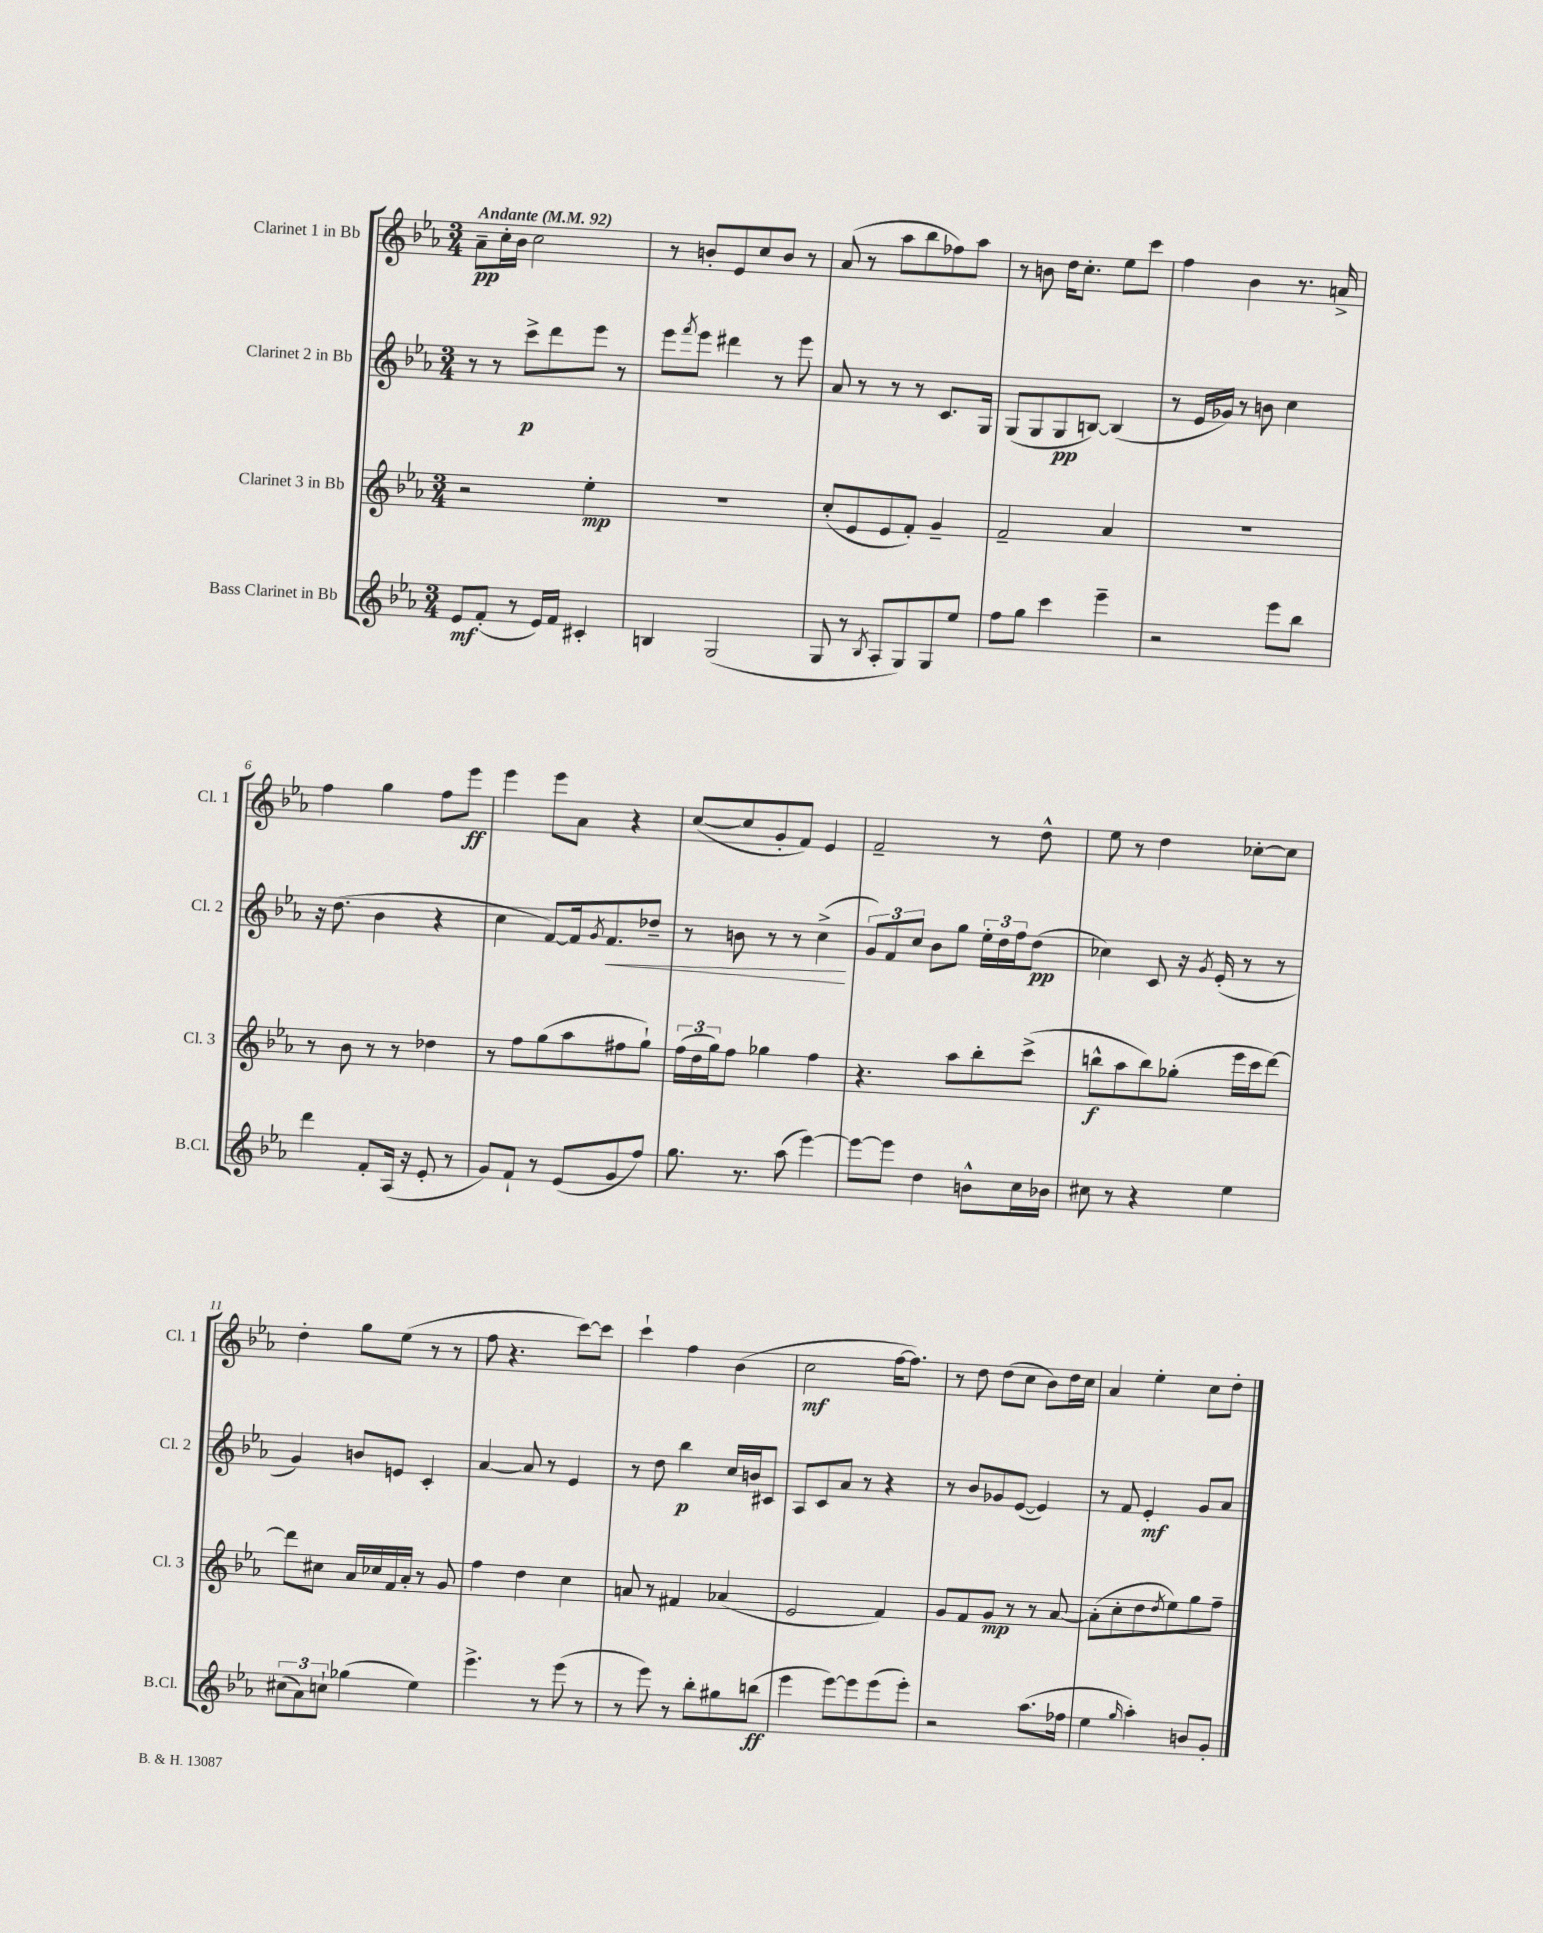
<<
\new StaffGroup <<
\new Staff = "s0" \with { instrumentName = "Clarinet 1 in Bb" shortInstrumentName = "Cl. 1" } {
    \clef treble \key ees \major \numericTimeSignature \time 3/4 \tempo "Andante" 4 = 92
    aes'8--\pp c''16-. bes'16 c''2 |
    r8 b'8-. ees'8 c''8 b'8 r8 |
    aes'8( r8 aes''8 bes''8 fes''8) aes''8 |
    r8 b'8 d''16 c''8.-. ees''8 c'''8 |
    f''4 bes'4 r8. a'16-> |
    f''4 g''4 f''8 ees'''8\ff |
    ees'''4 ees'''8 aes'8 r4 |
    c''8~( c''8 g'8-. f'8) ees'4 |
    f'2-- r8 d''8-^ |
    ees''8 r8 d''4 ces''8~-. ces''8 |
    d''4-. g''8 ees''8( r8 r8 |
    f''8 r4. c'''8~) c'''8 |
    c'''4-! f''4 bes'4( |
    c''2\mf f''16~ f''8.) |
    r8 d''8 d''8( c''8 bes'8) d''16 c''16 |
    aes'4 ees''4-. c''8 d''8-. \bar "|." |
}
\new Staff = "s1" \with { instrumentName = "Clarinet 2 in Bb" shortInstrumentName = "Cl. 2" } {
    \clef treble \key ees \major \numericTimeSignature \time 3/4
    r8 r8 c'''8->\p d'''8 ees'''8 r8 |
    ees'''8 \acciaccatura { f'''8 } ees'''8 dis'''4 r8 ees'''8 |
    aes'8 r8 r8 r8 c'8. g16 |
    g8( g8 g8\pp b8~) b4( |
    r8 ees'16 ges'16) r8 b'8 c''4 |
    r16 d''8.( bes'4 r4 |
    c''4 f'8~) f'16 \acciaccatura { g'8 } f'8.\< des''8-- |
    r8 b'8 r8 r8 c''4->\!( |
    \tuplet 3/2 { g'8) f'8 c''8 } bes'8 g''8 \tuplet 3/2 { ees''16-. d''16 f''16 } d''8\pp( |
    ces''4) c'8 r16 \acciaccatura { g'8 } ees'16-.( r8 r8 |
    g'4) b'8 e'8 c'4-. |
    aes'4~ aes'8 r8 ees'4 |
    r8 d''8 bes''4\p c''16 b'16 cis'8 |
    aes8 c'8 aes'8 r8 r4 |
    r8 bes'8 ges'8 ees'8~( ees'4) |
    r8 f'8 ees'4-.\mf g'8 aes'8 \bar "|." |
}
\new Staff = "s2" \with { instrumentName = "Clarinet 3 in Bb" shortInstrumentName = "Cl. 3" } {
    \clef treble \key ees \major \numericTimeSignature \time 3/4
    r2 ees''4-.\mp |
    R2. |
    c''8-.( ees'8 ees'8 f'8-.) g'4-- |
    f'2-- aes'4 |
    R2. |
    r8 bes'8 r8 r8 des''4 |
    r8 f''8 g''8( aes''8 fis''8 g''8-!) |
    \tuplet 3/2 { f''16( d''16 g''16) } f''8 ges''4 f''4 |
    r4. aes''8 bes''8-. c'''8->( |
    b''8-^\f aes''8 b''8) ges''8-.( ees'''16 c'''16 d'''8~) |
    d'''8 cis''8 aes'16 ces''16 f'16 aes'16-. r8 g'8 |
    f''4 d''4 c''4 |
    a'8 r8 fis'4 aes'4( |
    ees'2 f'4) |
    g'8 f'8 g'8\mp r8 r8 aes'8~ |
    aes'8-.( c''8-. d''8 \acciaccatura { d''8 } ees''8) g''8 f''8-- \bar "|." |
}
\new Staff = "s3" \with { instrumentName = "Bass Clarinet in Bb" shortInstrumentName = "B.Cl." } {
    \clef treble \key ees \major \numericTimeSignature \time 3/4
    ees'8\mf f'8-.( r8 ees'16) f'16 cis'4-. |
    b4 g2( |
    g8 r8 \acciaccatura { bes8 } aes8-. g8) g8 ees''8 |
    f''8 g''8 c'''4 ees'''4-- |
    r2 ees'''8 bes''8 |
    d'''4 f'8-. aes16( r16 ees'8-. r8 |
    g'8) f'8-! r8 ees'8( g'8 f''8) |
    g''8. r8. aes''8( ees'''4~) |
    ees'''8~ ees'''8 d''4 b'8-^ c''16 bes'16 |
    cis''8 r8 r4 ees''4 |
    \tuplet 3/2 { cis''8( aes'8) c''8-! } ges''4( ees''4) |
    ees'''4.-> r8 ees'''8( r8 |
    r8 ees'''8) r8 bes''8-. gis''8 b''8\ff( |
    ees'''4 ees'''8~) ees'''8 ees'''8( ees'''8-.) |
    r2 aes''8.( fes''16 |
    ees''4 \grace { g''16 } aes''4-.) b'8 g'8-. \bar "|." |
}
>>
>>
